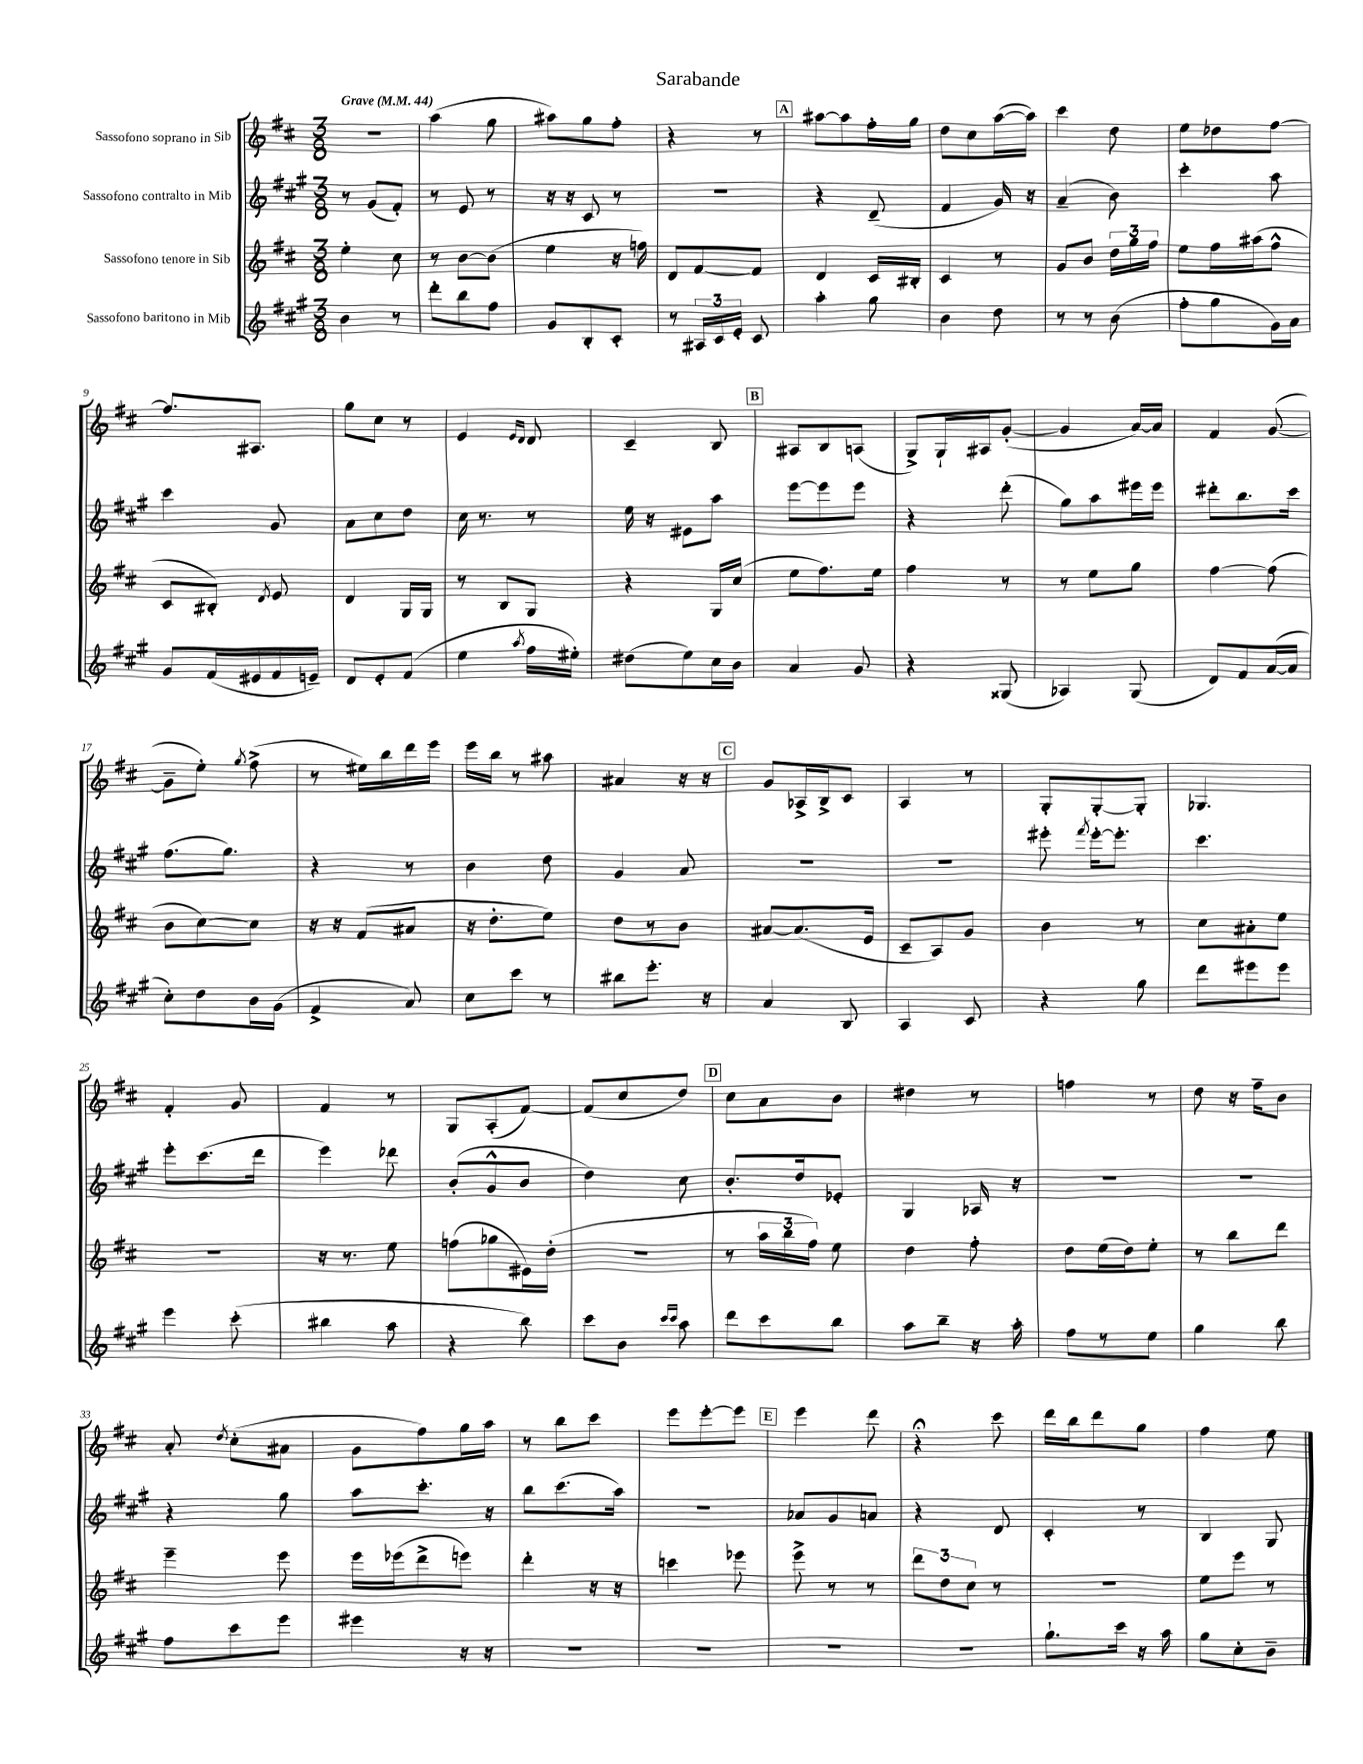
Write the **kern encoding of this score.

**kern	**kern	**kern	**kern
*part4	*part3	*part2	*part1
*staff4	*staff3	*staff2	*staff1
*I"Sassofono baritono in Mib	*I"Sassofono tenore in Sib	*I"Sassofono contralto in Mib	*I"Sassofono soprano in Sib
*clefG2	*clefG2	*clefG2	*clefG2
*k[f#c#g#]	*k[f#c#]	*k[f#c#g#]	*k[f#c#]
*M3/8	*M3/8	*M3/8	*M3/8
*MM44	*MM44	*MM44	*MM44
=1	=1	=1	=1
!	!	!	!LO:TX:a:B:t=Grave
4b\	4ee'\	8r	4.r
.	.	(8g#/L	.
8r	8cc#\	8f#'/J)	.
=2	=2	=2	=2
8ddd'\L	8r	8r	(4aa\
8bb\	[8b\L	8e/	.
8ff#\J	(8b\J]	8r	8gg\
=3	=3	=3	=3
8g#/L	4ee\	16r	8aa#X\L)
.	.	16r	.
8B'/	.	8c#/	8gg\
8c#'/J	16r	8r	8ff#'\J
.	16ffn\)	.	.
=4	=4	=4	=4
8r	8d/L	4.r	4r
24A#X/LL	[8f#/	.	.
24c#/	.	.	.
24e'/JJ	.	.	.
8c#/	8f#/J]	.	8r
!!LO:REH:place=s1:t=A
=5	=5	=5	=5
4aa'\	4d/	4r	[8aa#X\L
.	.	.	8aa#\]
8gg#\	16c#/LL	(8d~/	16ff#'\L
.	16B#X'/JJ	.	16gg\JJ
=6	=6	=6	=6
4b\	4c#/	4f#/	8dd\L
.	.	.	8cc#\
8dd\	8r	16g#/)	([16aa\L
.	.	16r	16aa\JJ])
=7	=7	=7	=7
8r	8g/L	(4a~/	4ccc#\
8r	8b/J	.	.
(8b\	24dd\LL	8b\)	8dd\
.	24gg\	.	.
.	24ff#\JJ	.	.
=8	=8	=8	=8
8ff#'\L	8ee\L	4ccc#'\	8ee\L
8gg#\	16ff#\L	.	8dd-X\
.	(16aa#X\J	.	.
16g#\L)	8ff#^^\J	8aa\	[8ff#\J
16a\JJ	.	.	.
!!LO:LB:g=z
=9	=9	=9	=9
8g#/L	8c#/L	4ccc#\	8.ff#/L]
(16f#/L	8B#X'/J)	.	.
16e#X/	.	.	8.A#X/J
.	8qd/	.	.
16f#/	8e/	8g#/	.
16en~/JJ)	.	.	.
=10	=10	=10	=10
8d/L	4d/	8a\L	8gg\L
8e'/	.	8cc#\	8cc#\J
(8f#/J	16G/LL	8dd\J	8r
.	16G/JJ	.	.
=11	=11	=11	=11
4ee\	8r	16cc#\	4e/
.	.	8.r	.
.	8B/L	.	.
.	.	.	16qqe/LL
8qaa/	.	.	16qqd/JJ
16ff#\LL	8G/J	8r	8d/
16ee#X'\JJ)	.	.	.
=12	=12	=12	=12
(8dd#X\L	4r	16ee\	4c#~/
.	.	16r	.
8ee\)	.	8e#X\L	.
16cc#\L	16G/LL	8aa\J	8B/
16b\JJ	(16cc#/JJ	.	.
!!LO:REH:place=s1:t=B
=13	=13	=13	=13
4a/	8ee\L	[8eee\L	8A#X/L
.	8.ff#\)	8eee\]	8B/
8g#/	.	8eee\J	(8An/J
.	16ee\Jk	.	.
=14	=14	=14	=14
4r	4ff#\	4r	8G^/L)
.	.	.	16G`/L
.	.	.	16A#X/J
(8G##X/	8r	(8ddd'\	([8g'/J
=15	=15	=15	=15
4A-X/)	8r	8gg#\L)	4g/]
.	8ee\L	8aa\	.
(8G#/	8gg\J	16eee#X\L	[16a/LL)
.	.	16eee#\JJ	16a/JJ]
=16	=16	=16	=16
8d/L)	[4ff#\	8ddd#X'\L	4f#/
8f#/	.	8.bb\	.
([16a/L	(8ff#\]	.	([8g/
16a/JJ]	.	16ccc#\Jk	.
!!LO:LB:g=z
=17	=17	=17	=17
8cc#'\L)	8b\L	(8.ff#\L	8g~\L]
8dd\	[8cc#\)	.	8ee'\J)
.	.	8.gg#\J)	.
.	.	.	8qgg/
16b\L	8cc#\J]	.	(8ff#^\
(16g#\JJ	.	.	.
=18	=18	=18	=18
4f#^/	16r	4r	8r
.	16r	.	.
.	(8f#/L	.	16ee#X\LL)
.	.	.	16bb\
8a/)	8a#X/J	8r	16ddd\
.	.	.	16eee\JJ
=19	=19	=19	=19
8cc#\L	16r	4b\	16eee\LL
.	8.dd'\L	.	16bb\JJ
8ccc#\J	.	.	8r
8r	8ee\J)	8dd\	8aa#X\
=20	=20	=20	=20
8bb#X\L	8dd\L	4g#/	4a#X/
8.eee'\J	8r	.	.
.	8b\J	8a/	16r
16r	.	.	16r
!!LO:REH:place=s1:t=C
=21	=21	=21	=21
4a/	[8a#X/L	4.r	8g/L
.	(8.a#/]	.	16A-X^/L
.	.	.	16B^/J
8B/	.	.	8c#/J
.	16e/Jk	.	.
=22	=22	=22	=22
4A/	8c#~/L	4.r	4A/
.	8A/)	.	.
8c#/	8g/J	.	8r
=23	=23	=23	=23
4r	4b\	8eee#X'\	8G'/L
.	.	8qfff#/	.
.	.	[16eee#'\KL	[8G'/
.	.	8.eee#'\J]	.
8gg#\	8r	.	8G'/J]
=24	=24	=24	=24
8ddd\L	8cc#\L	4.ccc#\	4.G-X/
8eee#X\	8a#X'\	.	.
8eee#\J	8ee\J	.	.
!!LO:LB:g=z
=25	=25	=25	=25
4eee\	4.r	8eee'\L	4f#'/
.	.	(8.ccc#\	.
(8ccc#'\	.	.	8g/
.	.	16ddd\Jk	.
=26	=26	=26	=26
4bb#X\	16r	4eee\)	4f#/
.	8.r	.	.
8aa\	8ee\	8ddd-X\	8r
=27	=27	=27	=27
4r	(8ffn\L	(8b'/L	8G/L
.	8gg-X\	8g#^^/	(8A'/
8bb\)	16e#X\L)	8b/J	[8f#/J)
.	(16dd'\JJ	.	.
=28	=28	=28	=28
8ccc#\L	4.r	4dd\)	(8f#/L]
8b\J	.	.	8cc#/
16qqccc#/LL	.	.	.
16qqccc#/JJ	.	.	.
8aa\	.	8cc#\	8dd/J)
!!LO:REH:place=s1:t=D
=29	=29	=29	=29
8ddd\L	8r	8.b'/L	8cc#\L
8ccc#\	24aa\LL	.	8a\
.	24bb\	.	.
.	.	16dd/k	.
.	24ff#\JJ)	.	.
8bb\J	8ee\	8e-X'/J	8b\J
=30	=30	=30	=30
8aa\L	4dd\	4G#/	4dd#X\
8bb~\J	.	.	.
16r	8ff#'\	16A-X/	8r
16aa'\	.	16r	.
=31	=31	=31	=31
8ff#\L	8dd\L	4.r	4ffn\
8r	(16ee\L	.	.
.	16dd\J)	.	.
8ee\J	8ee'\J	.	8r
=32	=32	=32	=32
4gg#\	8r	4.r	8dd\
.	8bb\L	.	16r
.	.	.	16ff#~\KL
8bb\	8ddd\J	.	8b\J
!!LO:LB:g=z
=33	=33	=33	=33
8ff#\L	4eee~\	4r	8a'/
.	.	.	8qdd/
8ccc#\	.	.	(8cc#'\L
8eee\J	8eee\	8gg#\	8a#X\J
=34	=34	=34	=34
4eee#X\	16eee\LL	8aa\L	8g\L
.	(16eee-X\J	.	.
.	8ddd^\	8.ccc#'\J	8ff#\)
16r	8eeen\J)	.	16gg\L
16r	.	16r	16aa\JJ
=35	=35	=35	=35
4.r	4ddd'\	8bb\L	8r
.	.	(8.ccc#\	8bb\L
.	16r	.	8ccc#\J
.	16r	16aa\Jk)	.
=36	=36	=36	=36
4.r	4cccn\	4.r	8eee\L
.	.	.	[8eee'\
.	8eee-X\	.	8eee\J]
!!LO:REH:place=s1:t=E
=37	=37	=37	=37
4.r	8eee^\	8a-X/L	4eee\
.	8r	8g#/	.
.	8r	8an/J	8ddd\
=38	=38	=38	=38
4.r	12ddd\L	4r	4r;<
.	12dd\	.	.
.	12cc#\J	.	.
.	8r	8d/	8ccc#\
=39	=39	=39	=39
8.gg#`\L	4.r	4c#'/	16ddd\LL
.	.	.	16bb\J
.	.	.	8ddd\
16ccc#\Jk	.	.	.
16r	.	8r	8gg\J
16aa\	.	.	.
=40	=40	=40	=40
8gg#\L	8ee\L	4B/	4ff#\
8cc#'\	8eee\J	.	.
8b~\J	8r	8G#/	8ee\
==	==	==	==
*-	*-	*-	*-
